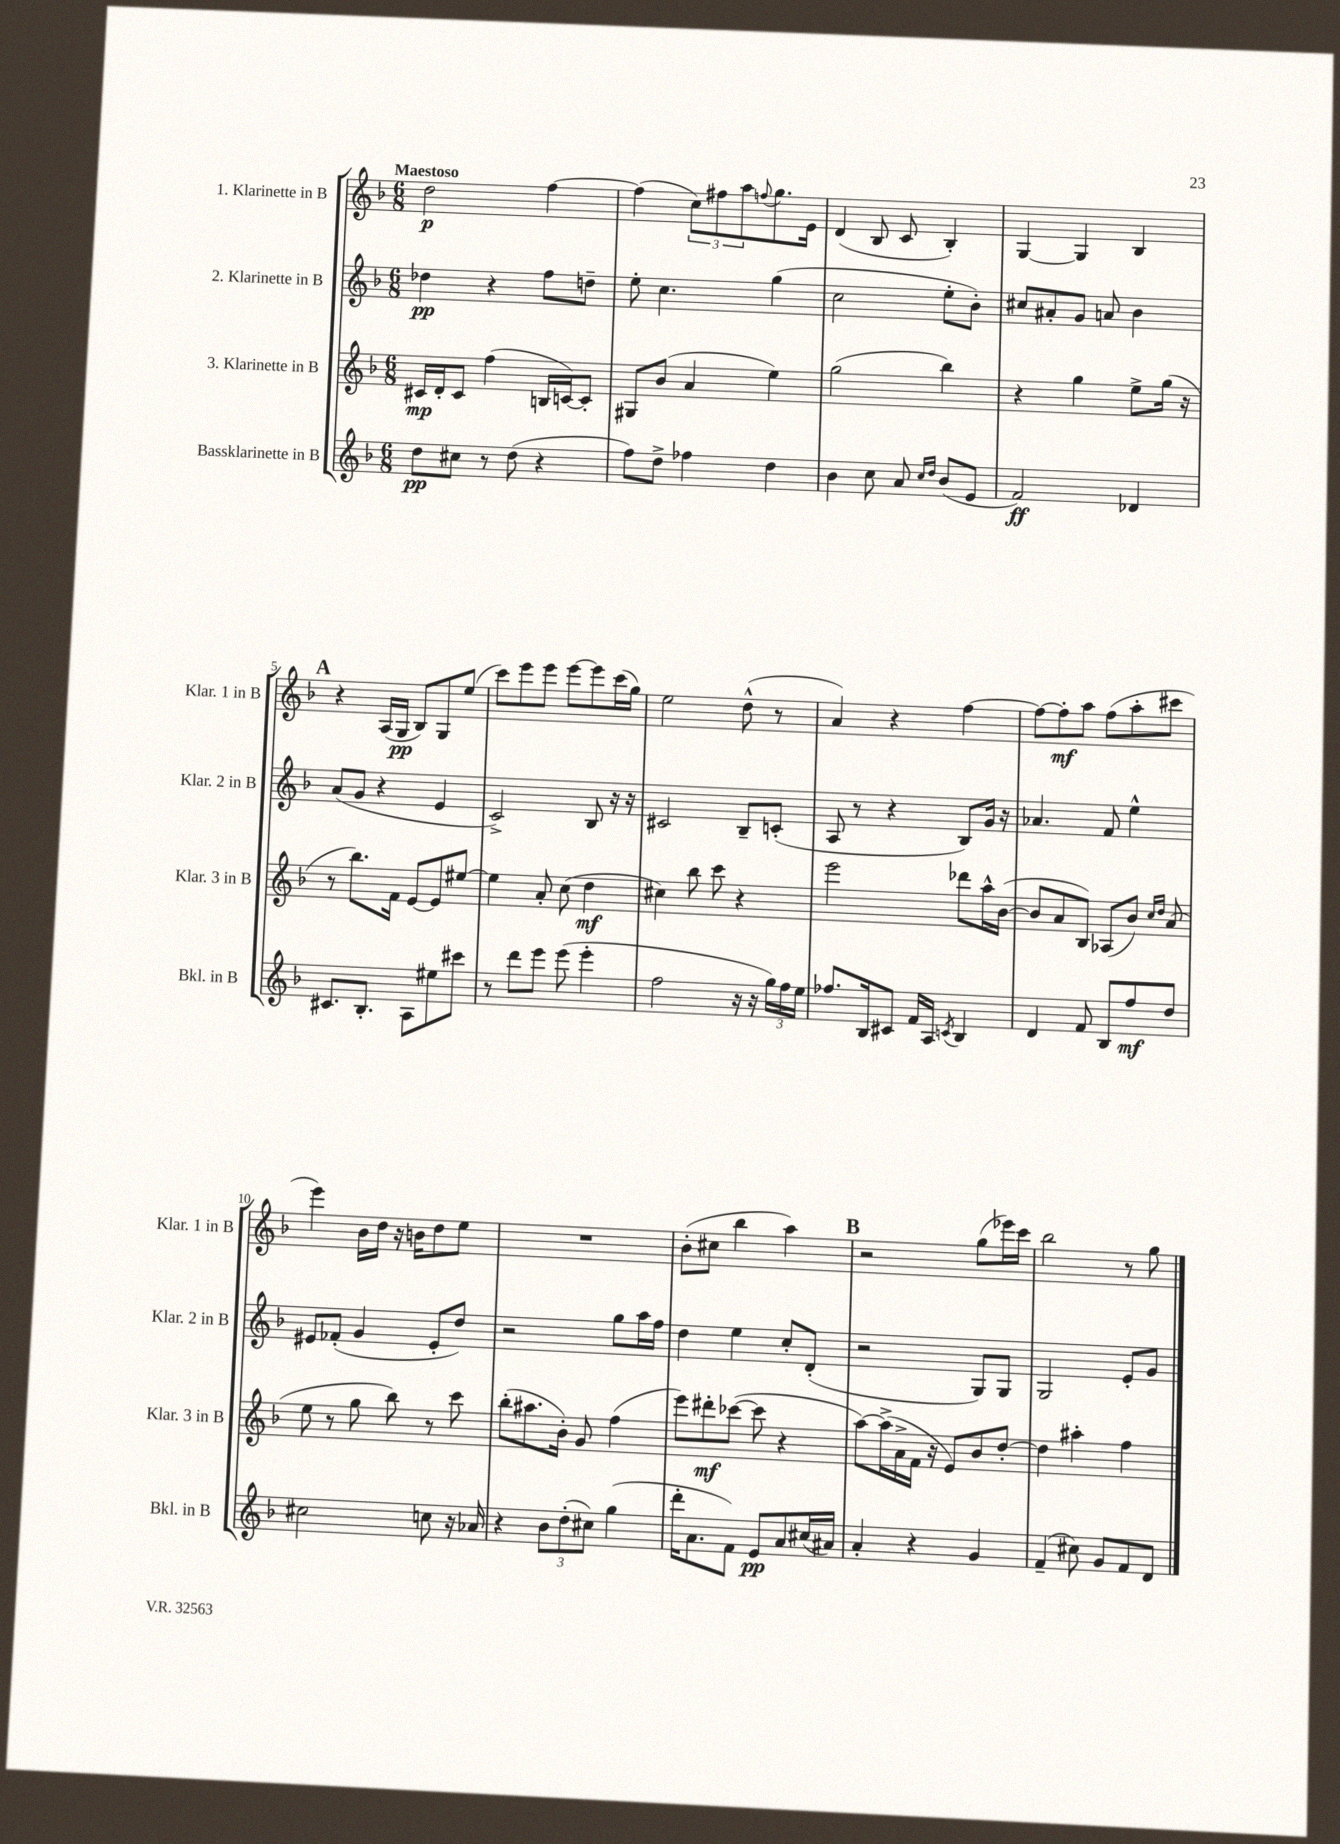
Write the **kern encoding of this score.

**kern	**dynam	**kern	**dynam	**kern	**dynam	**kern	**dynam
*part4	*part4	*part3	*part3	*part2	*part2	*part1	*part1
*staff4	*staff4	*staff3	*staff3	*staff2	*staff2	*staff1	*staff1
*I"Bassklarinette in B	*	*I"3. Klarinette in B	*	*I"2. Klarinette in B	*	*I"1. Klarinette in B	*
*I'Bkl. in B	*	*I'Klar. 3 in B	*	*I'Klar. 2 in B	*	*I'Klar. 1 in B	*
*clefG2	*	*clefG2	*	*clefG2	*	*clefG2	*
*k[b-]	*	*k[b-]	*	*k[b-]	*	*k[b-]	*
*M6/8	*	*M6/8	*	*M6/8	*	*M6/8	*
=1	=1	=1	=1	=1	=1	=1	=1
!	!	!	!	!	!	!LO:TX:a:B:t=Maestoso	!
8dd\L	pp	16c#X/LL	mp	4dd-X\	pp	2dd\	p
.	.	16d'/J	.	.	.	.	.
8cc#X\J	.	8c#/J	.	.	.	.	.
8r	.	(4ff\	.	4r	.	.	.
(8dd\	.	.	.	.	.	.	.
4r	.	16Bn/LL	.	8ff\L	.	[4ff\	.
.	.	[16cn/J)	.	.	.	.	.
.	.	8c'/J]	.	8ddn~\J	.	.	.
=2	=2	=2	=2	=2	=2	=2	=2
8ff\L)	.	8G#X/L	.	8ee'\	.	(4ff\]	.
8dd^\J	.	(8b-/J	.	4.cc\	.	.	.
4ff-X\	.	4a/	.	.	.	12cc\L)	.
.	.	.	.	.	.	12ff#X\	.
.	.	.	.	.	.	12aa\	.
.	.	.	.	.	.	8qqffn/	.
4dd\	.	4ee\)	.	(4gg\	.	8.gg\	.
.	.	.	.	.	.	16e\Jk	.
=3	=3	=3	=3	=3	=3	=3	=3
4b-\	.	(2gg\	.	2cc\	.	(4d/	.
8cc\	.	.	.	.	.	8B-/	.
8a/	.	.	.	.	.	8c/	.
16qqcc/LL	.	.	.	.	.	.	.
16qqdd/JJ	.	.	.	.	.	.	.
(8b-/L	.	4bb-\)	.	8ee'\L	.	4B-'/)	.
8e/J	.	.	.	8b-'\J)	.	.	.
=4	=4	=4	=4	=4	=4	=4	=4
2f/)	ff	4r	.	8cc#X/L	.	[4G/	.
.	.	.	.	8a#X'/	.	.	.
.	.	4gg\	.	8g/J	.	4G/]	.
.	.	.	.	8an/	.	.	.
4d-X/	.	8ee^\L	.	4b-\	.	4B-/	.
.	.	(16gg\Jk	.	.	.	.	.
.	.	16r	.	.	.	.	.
!!LO:LB:g=z
!!LO:REH:place=s1:t=A
=5	=5	=5	=5	=5	=5	=5	=5
8.c#X/L	.	8r	.	(8a/L	.	4r	.
.	.	8.bb-\L)	.	8g/J	.	.	.
8.B-'/J	.	.	.	.	.	.	.
.	.	.	.	4r	.	(16A/LL	.
.	.	16f\Jk	.	.	.	16G/JJ	pp
8A\L	.	[8e/L	.	.	.	8B-/L)	.
8ee#X\	.	8e/]	.	4e/	.	8G/	.
8ccc#X\J	.	[8ee#X/J	.	.	.	(8ee/J	.
=6	=6	=6	=6	=6	=6	=6	=6
8r	.	4ee#\]	.	2c^/)	.	8ccc\L)	.
8ddd\L	.	.	.	.	.	8eee\	.
8eee\J	.	8a'/	.	.	.	8eee\J	.
(8eee\	.	(8cc\	.	.	.	[8eee\L	.
4eee'\	.	4dd\	mf	8B-/	.	8eee\]	.
.	.	.	.	16r	.	(16ccc\L	.
.	.	.	.	16r	.	16gg\JJ)	.
=7	=7	=7	=7	=7	=7	=7	=7
2ff\	.	4cc#X\)	.	2c#X/	.	2ee\	.
.	.	8bb-\	.	.	.	.	.
.	.	8ccc\	.	.	.	.	.
16r	.	4r	.	8B-~/L	.	(8dd^^\	.
16r	.	.	.	.	.	.	.
24gg\LL)	.	.	.	(8cn'/J	.	8r	.
24ff\	.	.	.	.	.	.	.
24ee\JJ	.	.	.	.	.	.	.
=8	=8	=8	=8	=8	=8	=8	=8
8.ff-X/L	.	2eee\	.	8A/	.	4a/)	.
.	.	.	.	8r	.	.	.
16B-/k	.	.	.	.	.	.	.
8c#X/J	.	.	.	4r	.	4r	.
16f/LL	.	.	.	.	.	.	.
16A/JJ	.	.	.	.	.	.	.
8qcn/	.	.	.	.	.	.	.
4B-/	.	8ddd-X\L	.	8B-/L)	.	[4ff\	.
.	.	16aa^^\L	.	16g/Jk	.	.	.
.	.	([16b-\JJ	.	16r	.	.	.
=9	=9	=9	=9	=9	=9	=9	=9
4d/	.	8b-/L]	.	4.a-X/	.	8ff\L_	.
.	.	8a/	.	.	.	8ff'\]	mf
8f/	.	8B-/J)	.	.	.	8aa\J	.
8B-/L	.	(8A-X/L	.	8f/	.	(8ff\L	.
8ff/	mf	8b-/J)	.	4ee^^\	.	8aa'\	.
.	.	16qqcc/LL	.	.	.	.	.
.	.	16qqdd/JJ	.	.	.	.	.
8dd/J	.	(8a/	.	.	.	8ccc#X\J	.
!!LO:LB:g=z
=10	=10	=10	=10	=10	=10	=10	=10
2cc#X\	.	8ee\	.	8e#X/L	.	4eee\)	.
.	.	8r	.	(8f-X'/J	.	.	.
.	.	8gg\	.	4g/	.	16b-\LL	.
.	.	.	.	.	.	16dd\JJ	.
.	.	8bb-\)	.	.	.	16r	.
.	.	.	.	.	.	16bn\KL	.
8ccn\	.	8r	.	8e#'/L	.	8dd\	.
16r	.	8ccc\	.	8dd/J)	.	8ee\J	.
16a-X/	.	.	.	.	.	.	.
=11	=11	=11	=11	=11	=11	=11	=11
4r	.	(8bb-'\L	.	2r	.	2.r	.
.	.	8.aa#X\	.	.	.	.	.
12b-\L	.	.	.	.	.	.	.
.	.	16b-'\Jk)	.	.	.	.	.
(12dd'\	.	.	.	.	.	.	.
.	.	8g/	.	.	.	.	.
12cc#X\J)	.	.	.	.	.	.	.
(4gg\	.	(4ff\	.	8gg\L	.	.	.
.	.	.	.	16aa\L	.	.	.
.	.	.	.	16ff\JJ	.	.	.
=12	=12	=12	=12	=12	=12	=12	=12
16ddd'\KL	.	8eee\L)	.	4dd\	.	(8b-'\L	.
8.a\	.	.	.	.	.	.	.
.	.	8ddd#X'\	mf	.	.	8cc#X\J	.
8f\J)	.	([8ccc-X\J	.	4ee\	.	4bb-\	.
8e/L	pp	8ccc-\]	.	.	.	.	.
8a/	.	4r	.	8cc'/L	.	4aa\)	.
(16cc#X/L	.	.	.	(8d'/J	.	.	.
16a#X/JJ)	.	.	.	.	.	.	.
!!LO:REH:place=s1:t=B
=13	=13	=13	=13	=13	=13	=13	=13
4a'/	.	[8aa\L)	.	2r	.	2r	.
.	.	(16aa^\L]	.	.	.	.	.
.	.	16a^\	.	.	.	.	.
4r	.	16f\JJ	.	.	.	.	.
.	.	16r	.	.	.	.	.
.	.	8e/L)	.	.	.	.	.
4g/	.	8b-/	.	8G/L)	.	(8gg\L	.
.	.	[8dd'/J	.	8G/J	.	16eee-X\L)	.
.	.	.	.	.	.	16ccc\JJ	.
=14	=14	=14	=14	=14	=14	=14	=14
(4f~/	.	4dd\]	.	2G/	.	2bb-\	.
8cc#X\)	.	4aa#X'\	.	.	.	.	.
8g/L	.	.	.	.	.	.	.
8f/	.	4ff\	.	8e'/L	.	8r	.
8d/J	.	.	.	8g/J	.	8gg\	.
==	==	==	==	==	==	==	==
*-	*-	*-	*-	*-	*-	*-	*-
